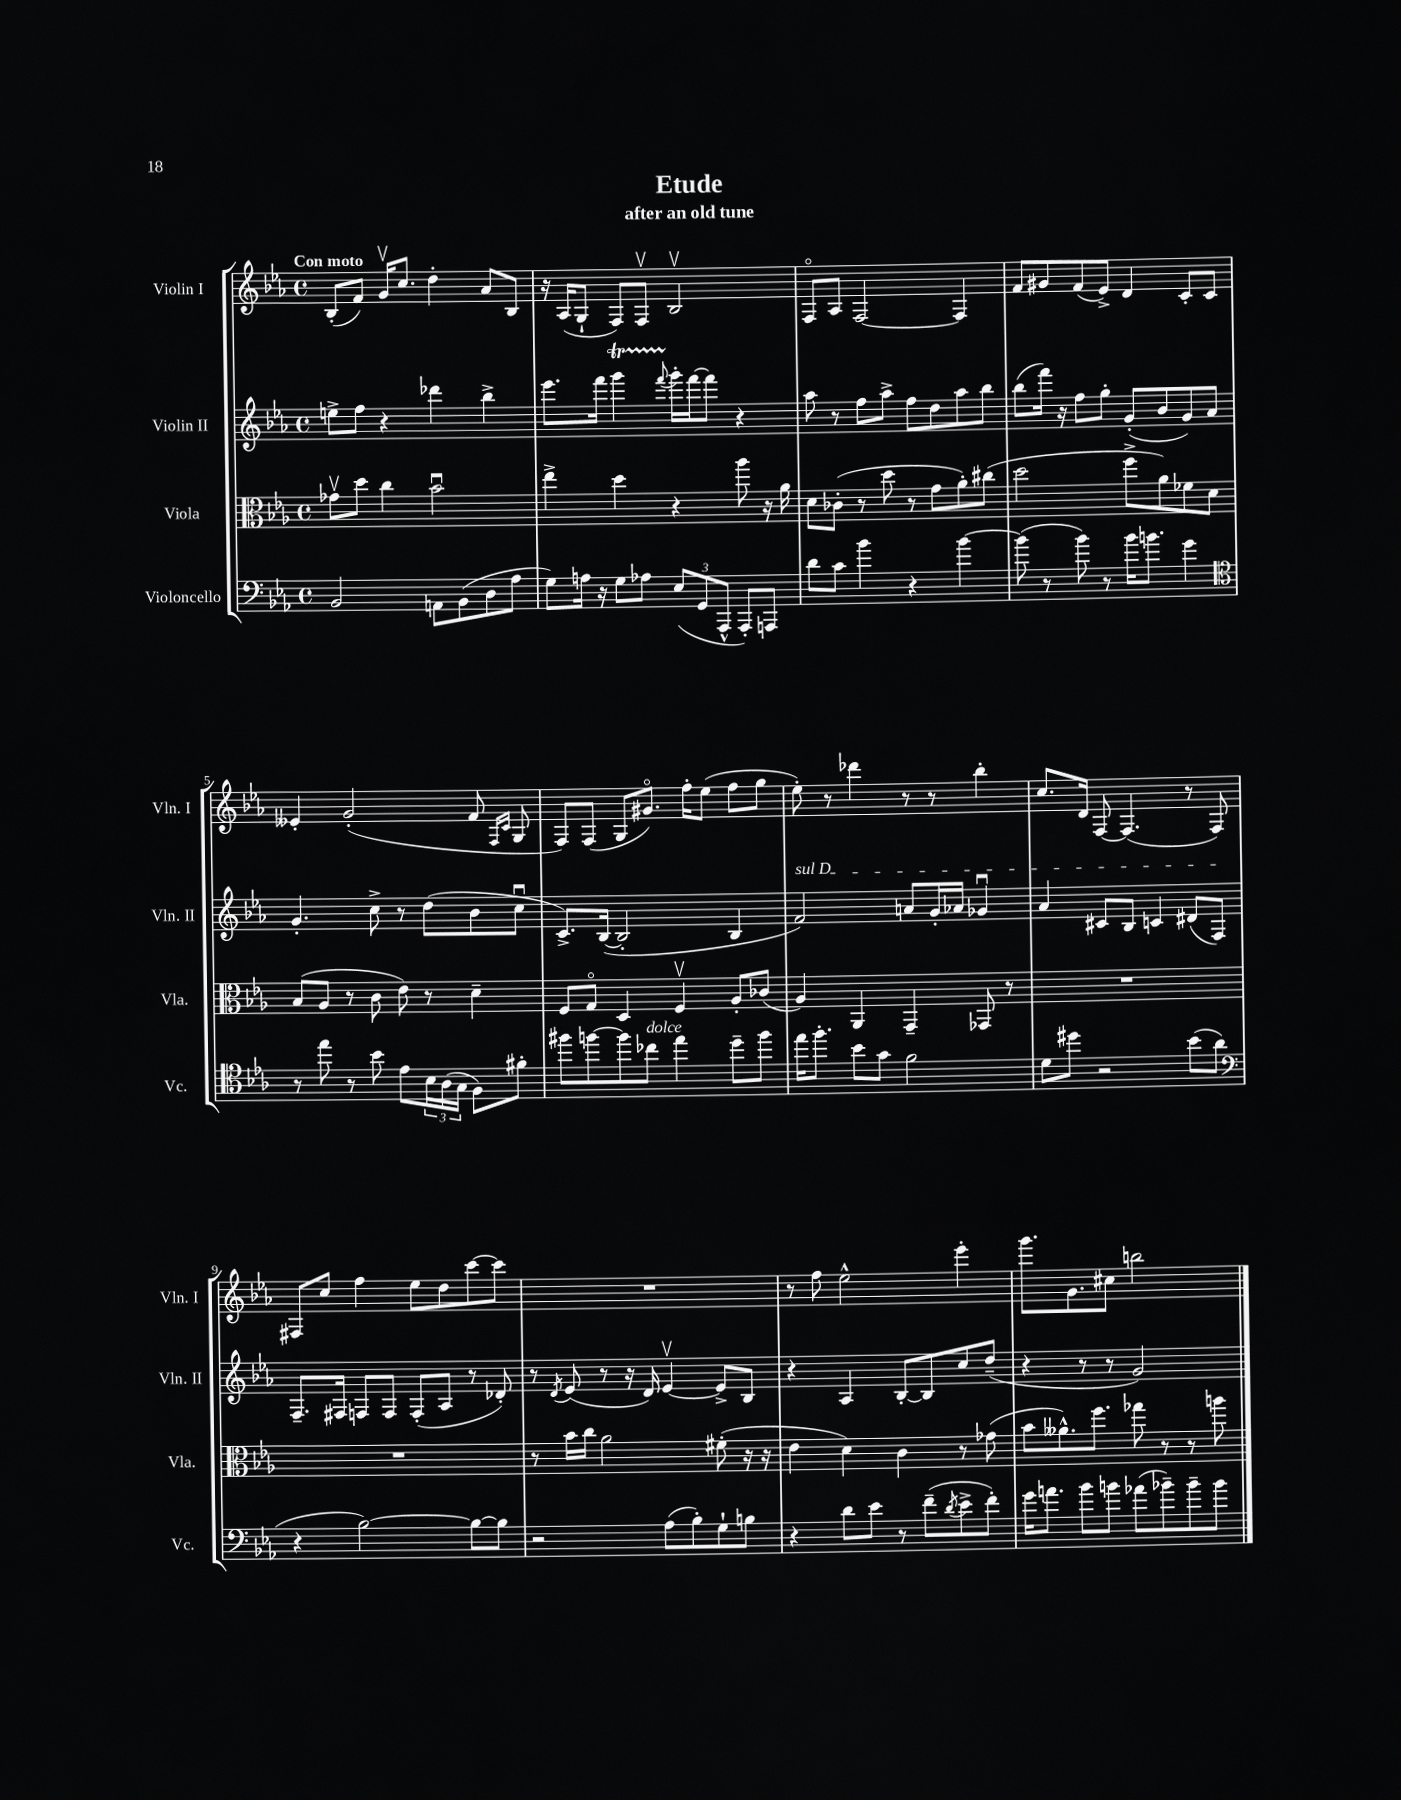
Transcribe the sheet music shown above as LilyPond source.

\header { title = "Etude" subtitle = "after an old tune" }
<<
\new StaffGroup <<
\new Staff = "s0" \with { instrumentName = "Violin I" shortInstrumentName = "Vln. I" } {
    \clef treble \key ees \major \defaultTimeSignature \time 4/4 \tempo "Con moto"
    bes8-.( f'8) g'16\upbow c''8. d''4-. aes'8 bes8 |
    r16 aes16( g8-! f8) f8\upbow bes2\upbow |
    f8\flageolet aes8 f2~ f4 |
    f'8 gis'8 f'8( ees'8->) d'4 c'8-. c'8 |
    eeses'4-. g'2-.( f'8 \grace { f16 c'16 } g8 |
    f8) f8( g8 gis'8.\flageolet) f''16-. ees''8( f''8 g''8 |
    ees''8-.) r8 des'''4 r8 r8 bes''4-. |
    c''8. d'16 f8~ f4.( r8 f8) |
    fis8 c''8 f''4 ees''8 d''8 c'''8~ c'''8 |
    R1 |
    r8 f''8 ees''2-^ ees'''4-. |
    g'''8. g'8. cis''8 b''2 \bar "|." |
}
\new Staff = "s1" \with { instrumentName = "Violin II" shortInstrumentName = "Vln. II" } {
    \clef treble \key ees \major \defaultTimeSignature \time 4/4
    e''8-> f''8 r4 des'''4 bes''4-> |
    ees'''8. f'''16 g'''4\startTrillSpan \appoggiatura { f'''8 } g'''16-.\stopTrillSpan f'''16~ f'''8 r4 |
    aes''8 r8 f''8 aes''8-> f''8 d''8 aes''8 bes''8 |
    bes''8( f'''16) r16 f''8 g''8-. g'8-.( bes'8 g'8) aes'8 |
    g'4.-. c''8-> r8 d''8( bes'8 c''8\downbow |
    c'8.->) bes16~( bes2-. bes4 |
    \once \override TextSpanner.bound-details.left.text = \markup { \italic "sul D" } f'2\startTextSpan) a'8 g'16-. aes'16 ges'4\downbow |
    aes'4 cis'8 bes8 c'4 dis'8( f8\stopTextSpan) |
    f8.-- fis16 f8 f8 f8-.( aes8 r8 des'8-.) |
    r8 \acciaccatura { d'8 } ees'8( r8 r16 d'16) ees'4~\upbow ees'8-> bes8 |
    r4 aes4 bes8~-. bes8 c''8 d''8--( |
    r4 r8 r8 g'2) \bar "|." |
}
\new Staff = "s2" \with { instrumentName = "Viola" shortInstrumentName = "Vla." } {
    \clef alto \key ees \major \defaultTimeSignature \time 4/4
    ges'8\upbow d''8 c''4 bes'2\downbow |
    ees''4-> d''4 r4 aes''8 r16 aes'16 |
    d'8 ces'8-.( r8 d''8 r8 g'8 aes'8-.) cis''8( |
    d''2 f''8-> aes'8) fes'8 d'8 |
    bes8( aes8 r8 c'8 ees'8) r8 d'4-- |
    f8 g8\flageolet d4 f4\upbow aes8-. ces'8( |
    aes4) aes,4 g,4-- ges,8 r8 |
    R1 |
    R1 |
    r8 bes'16 c''16 aes'2 fis'8-.( r16 r16 |
    ees'4 d'4) c'4 r8 ges'8( |
    bes'8 aeses'8.-^) f''8. ges''8 r8 r8 a''8 \bar "|." |
}
\new Staff = "s3" \with { instrumentName = "Violoncello" shortInstrumentName = "Vc." } {
    \clef bass \key ees \major \defaultTimeSignature \time 4/4
    bes,2 a,8 bes,8( d8 aes8 |
    g8) a16 r16 g8 aes8 \tuplet 3/2 { ees8( g,8 aes,,8-^ } aes,,8-.) a,,8 |
    d'8 c'8 bes'4 r4 bes'4~ |
    bes'8( r8 bes'8) r8 bes'16 b'8. g'4 |
    \clef tenor r8 ees''8 r8 bes'8 ees'8 \tuplet 3/2 { bes16 aes16( g16 } f8) fis'8-. |
    fis''8 f''8~ f''8 ces''8^\markup { \italic "dolce" } ees''4 d''8-- f''8 |
    ees''16 f''8.-. bes'8 g'8 f'2 |
    d'8 dis''8 r2 bes'8( aes'8 |
    \clef bass r4 bes2~) bes8~ bes8 |
    r2 aes8( bes8-.) g8-! b8 |
    r4 d'8 ees'8 r8 f'8--( \acciaccatura { d'8 } ees'8-> f'8-.) |
    g'16 a'8. bes'8 b'8 aes'8( bes'8--) bes'8-- bes'8 \bar "|." |
}
>>
>>
